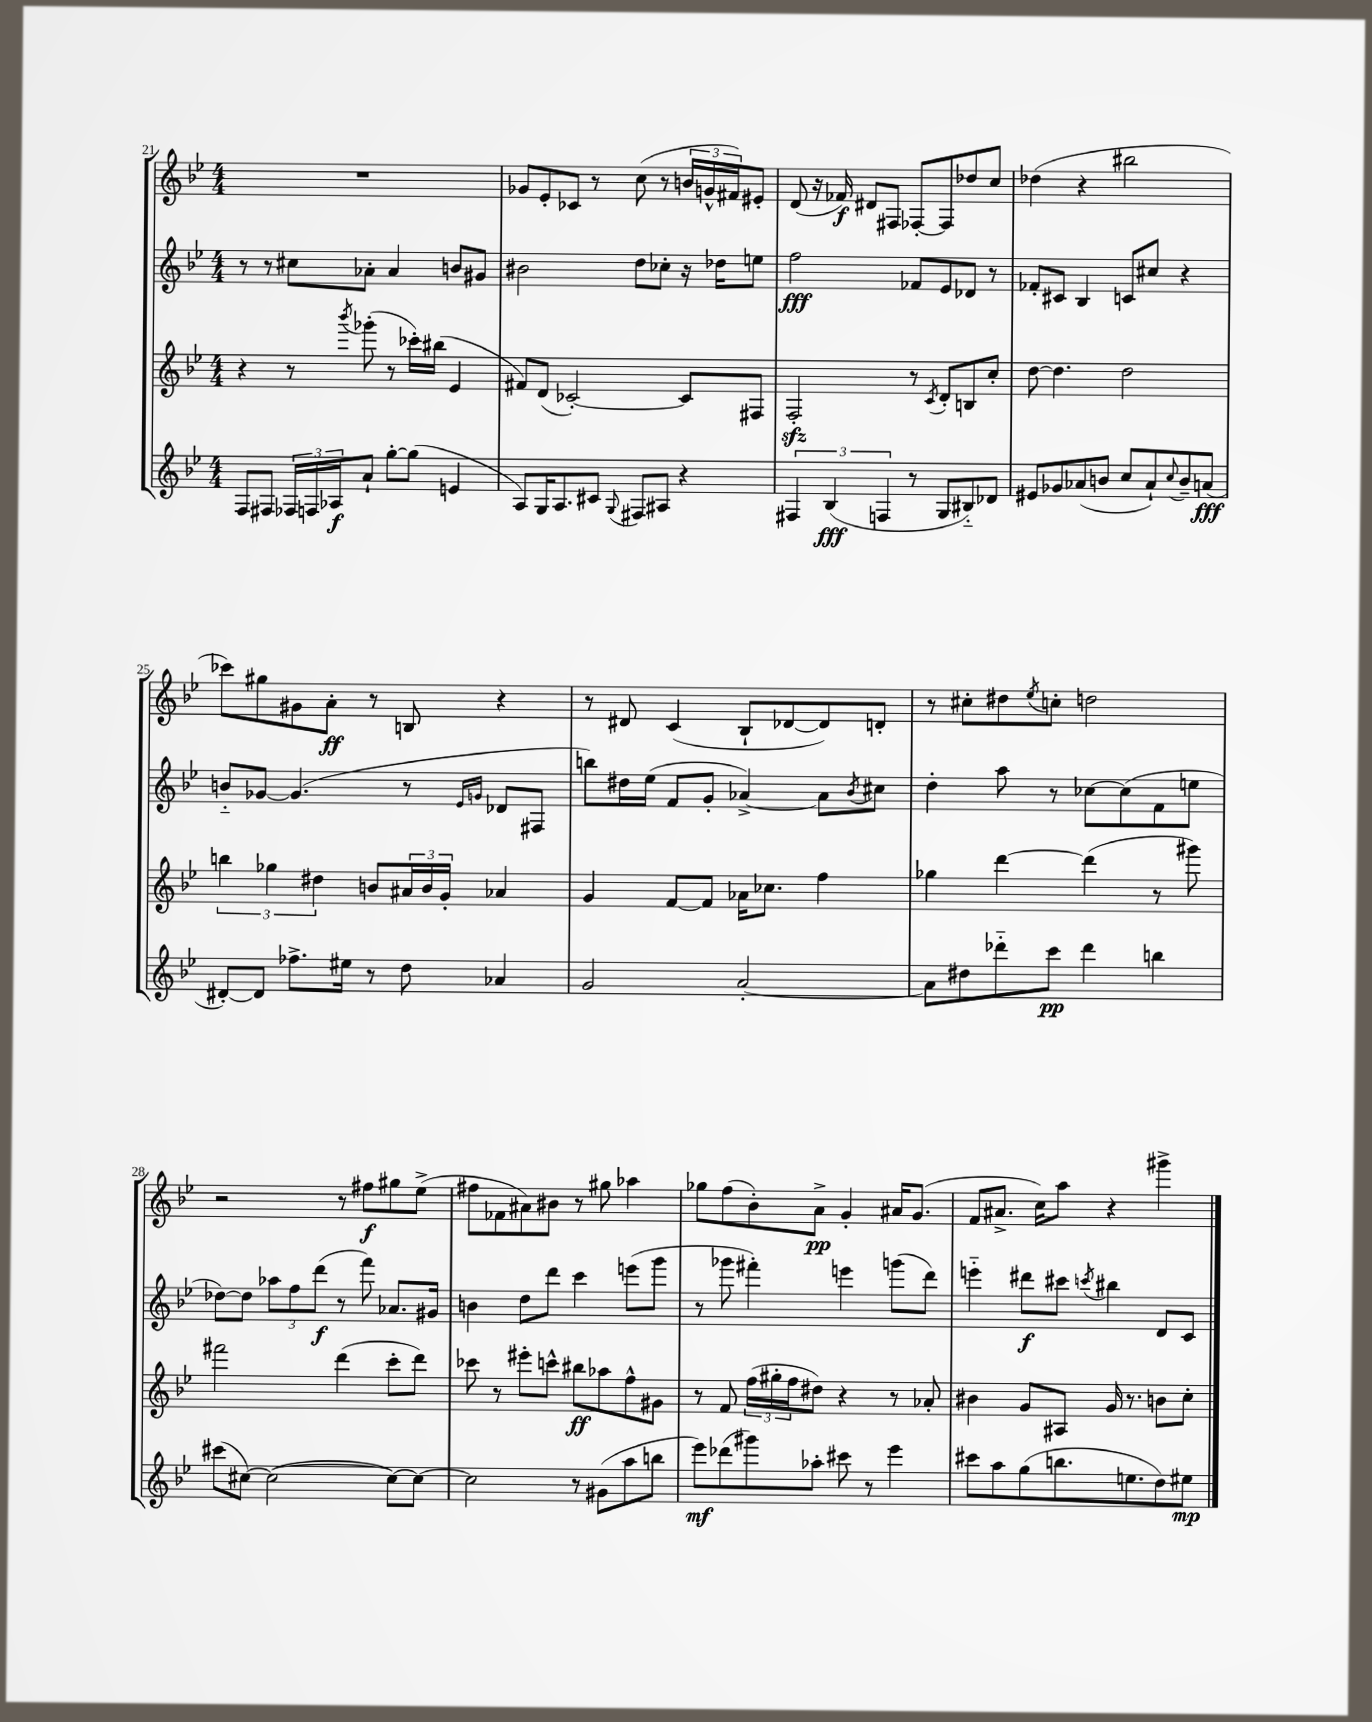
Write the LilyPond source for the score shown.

<<
\new StaffGroup <<
\new Staff = "s0" {
    \clef treble \key bes \major \numericTimeSignature \time 4/4
    R1 |
    ges'8 ees'8-. ces'8 r8 c''8( r8 \tuplet 3/2 { b'16 g'16-^ fis'16) } eis'8-. |
    d'8( r16 fes'16\f) dis'8 fis8 fes8~-. fes8 des''8 c''8 |
    des''4( r4 bis''2 |
    ces'''8) gis''8 gis'8 a'8-.\ff r8 b8 r4 |
    r8 dis'8 c'4( bes8-! des'8~ des'8) d'8-. |
    r8 cis''8-. dis''8 \acciaccatura { ees''8 } c''8-. d''2 |
    r2 r8 fis''8\f gis''8 ees''8->( |
    fis''8 fes'8 ais'8) bis'8 r8 gis''8 aes''4 |
    ges''8 f''8( bes'8-.) a'8->\pp g'4-. ais'16 g'8.( |
    f'8 ais'8.-> c''16) a''8 r4 gis'''4-> \bar "|." |
}
\new Staff = "s1" {
    \clef treble \key bes \major \numericTimeSignature \time 4/4
    r8 r8 cis''8 aes'8-. aes'4 b'8 gis'8 |
    bis'2 d''8 ces''8-. r16 des''16 e''8 |
    f''2\fff fes'8 ees'8 des'8 r8 |
    fes'8-. cis'8 bes4 c'8 cis''8 r4 |
    b'8-_ ges'8~ ges'4.( r8 \grace { ees'16 g'16 } des'8 fis8 |
    b''8) dis''16 ees''16( f'8 g'8-. aes'4~->) aes'8 \acciaccatura { bes'8 } cis''8 |
    d''4-. a''8 r8 ces''8~ ces''8( f'8 e''8 |
    des''8~) des''8 \tuplet 3/2 { aes''8 f''8 d'''8\f( } r8 f'''8) aes'8. gis'16 |
    b'4 d''8 d'''8 c'''4 e'''8( g'''8 |
    r8 ges'''8 fis'''4-.) e'''4 g'''8( d'''8) |
    e'''4-_ dis'''8\f cis'''8 \acciaccatura { c'''8 } bis''4 d'8 c'8 \bar "|." |
}
\new Staff = "s2" {
    \clef treble \key bes \major \numericTimeSignature \time 4/4
    r4 r8 \acciaccatura { bes'''8 } ges'''8-.( r8 ces'''16-.) bis''16( ees'4 |
    fis'8) d'8( ces'2~-.) ces'8 fis8 |
    f2-.\sfz r8 \acciaccatura { c'8 } d'8-. b8 c''8-. |
    d''8~ d''4. d''2 |
    \tuplet 3/2 { b''4 ges''4 dis''4 } b'8 \tuplet 3/2 { ais'16 b'16 g'16-. } aes'4 |
    g'4 f'8~ f'8 aes'16 ces''8. f''4 |
    ges''4 d'''4~ d'''4( r8 gis'''8) |
    fis'''2 d'''4( c'''8-. d'''8) |
    ces'''8 r8 eis'''8-. c'''8-^ bis''8\ff aes''8 f''8-^ gis'8 |
    r8 f'8 \tuplet 3/2 { f''16( gis''16-. f''16 } dis''8) r4 r8 aes'8-. |
    bis'4 g'8 ais8 g'16 r8. b'8 c''8-. \bar "|." |
}
\new Staff = "s3" {
    \clef treble \key bes \major \numericTimeSignature \time 4/4
    f8 fis8 \tuplet 3/2 { fes16 f16 aes16\f } a'8-! g''8~-. g''8( e'4 |
    a8) g16 a8. cis'8 \appoggiatura { g8 } fis8 ais8 r4 |
    \tuplet 3/2 { fis4 bes4\fff( f4 } r8 g8 bis8-_) des'8 |
    eis'8 ges'8 aes'8( b'8 c''8 aes'8-!) \appoggiatura { c''8 } b'8-- a'8\fff( |
    dis'8~-.) dis'8 fes''8.-> eis''16 r8 d''8 aes'4 |
    g'2 a'2~-. |
    a'8 dis''8 des'''8-_ c'''8\pp des'''4 b''4 |
    cis'''8( cis''8~) cis''2~( cis''8~) cis''8~ |
    cis''2 r8 gis'8( a''8 b''8 |
    ees'''8\mf) des'''8( gis'''8) aes''8-. cis'''8 r8 ees'''4 |
    cis'''8 a''8 g''8( b''8. e''8. d''8) eis''8\mp \bar "|." |
}
>>
>>
\layout { \context { \Score currentBarNumber = #21 } }
